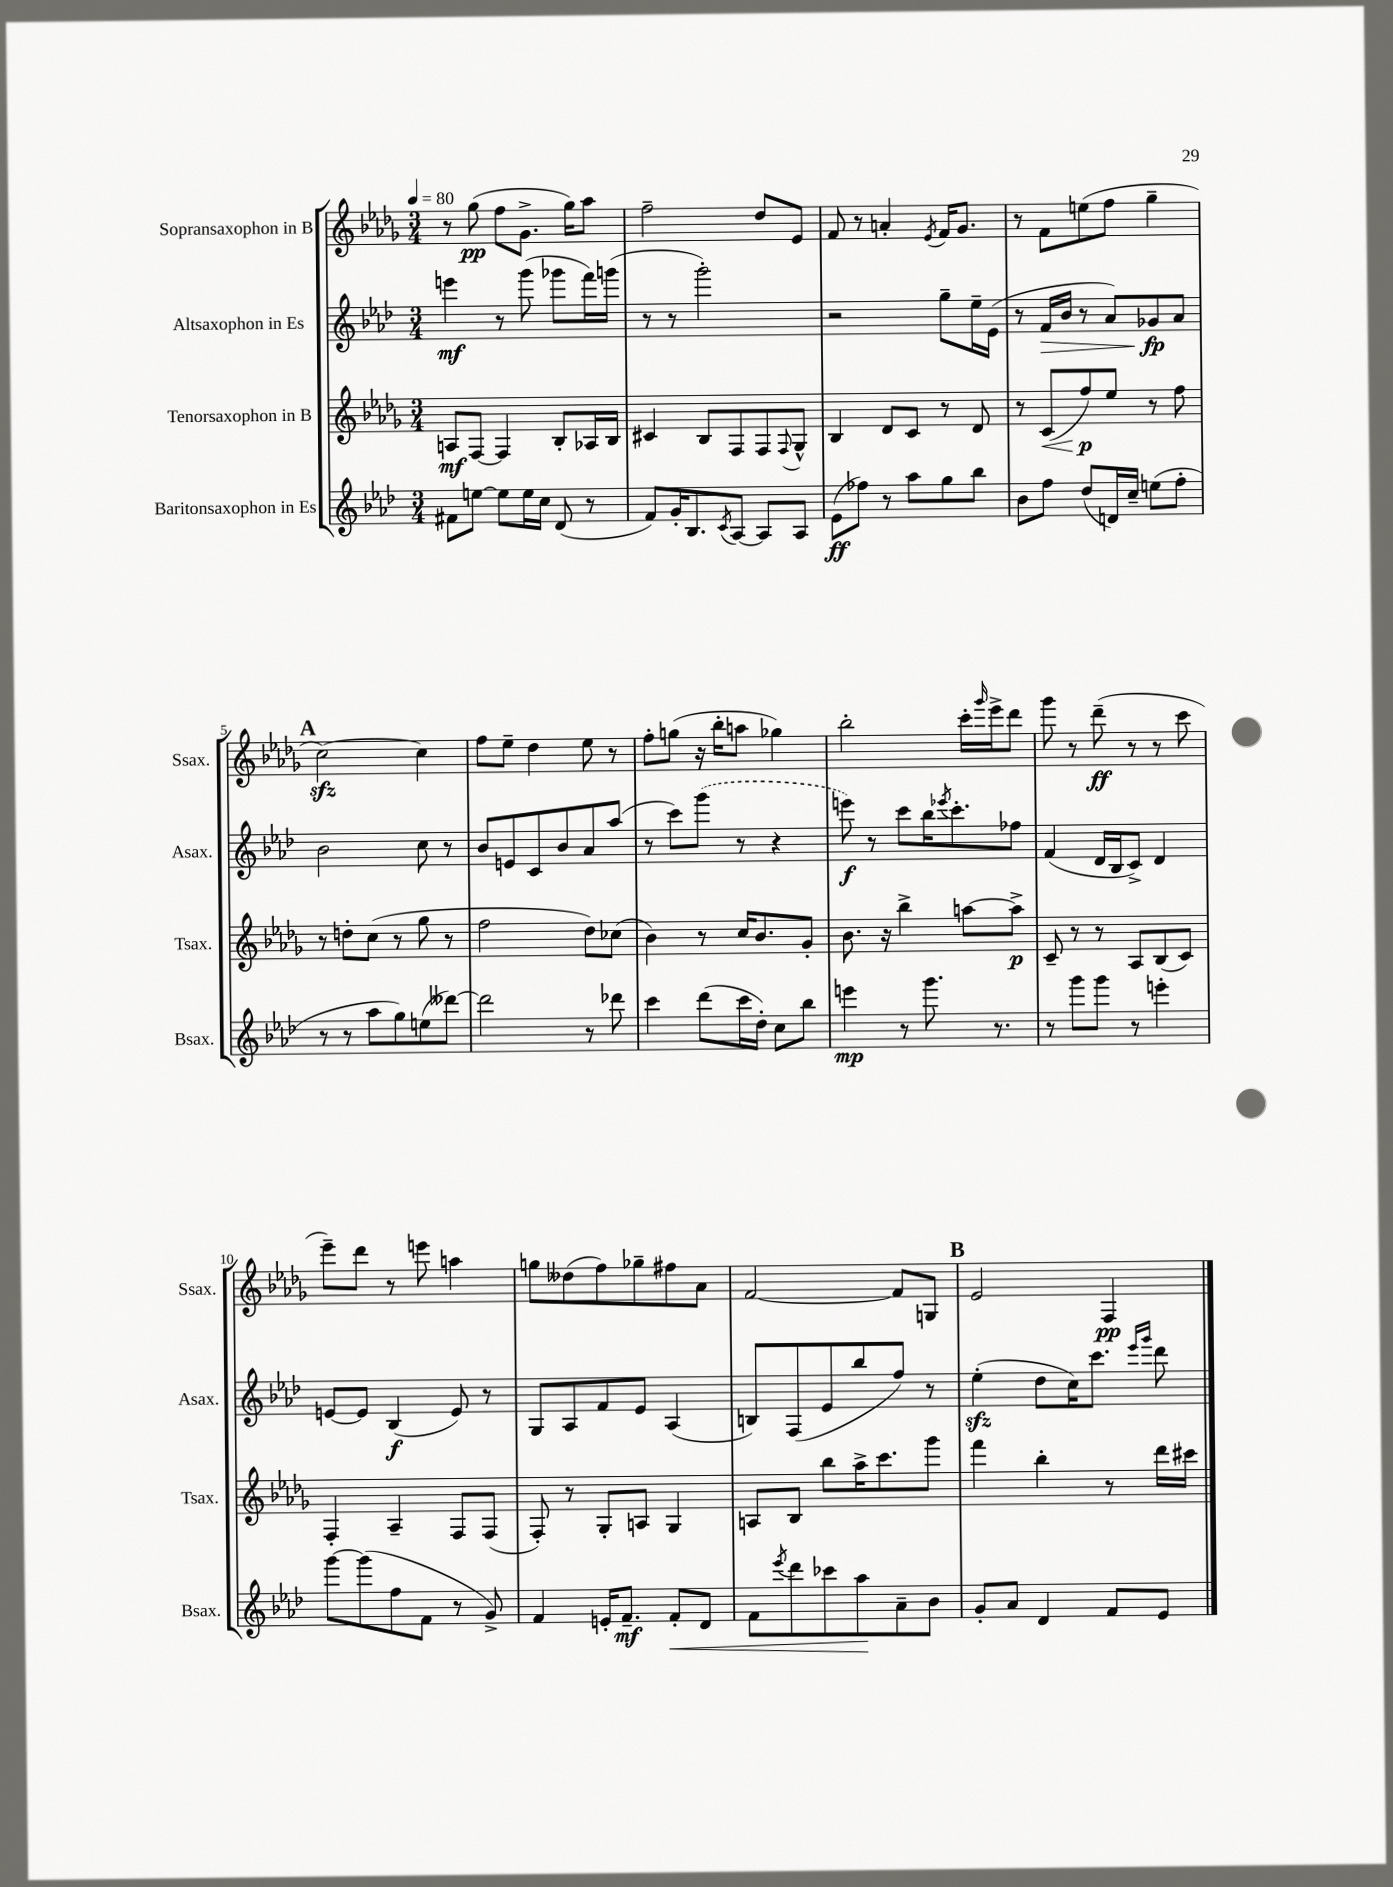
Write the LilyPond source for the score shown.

<<
\new StaffGroup <<
\new Staff = "s0" \with { instrumentName = "Sopransaxophon in B" shortInstrumentName = "Ssax." } {
    \clef treble \key des \major \numericTimeSignature \time 3/4 \tempo 4 = 80
    r8 ges''8\pp( f''8 ges'8.-> ges''16) aes''8 |
    f''2-- des''8 ees'8 |
    f'8 r8 a'4-. \acciaccatura { ees'8 } f'16 ges'8. |
    r8 f'8 e''8( f''8 ges''4-- |
    \mark \markup { \bold "A" } c''2~\sfz) c''4 |
    f''8 ees''8-- des''4 ees''8 r8 |
    f''8-. g''8( r16 bes''16-. a''8 ges''4) |
    bes''2-. c'''16-. \grace { ges'''16 } ees'''16-> des'''8 |
    ges'''8 r8 des'''8--\ff( r8 r8 c'''8 |
    ees'''8--) des'''8 r8 e'''8 a''4 |
    g''8 deses''8( f''8) ges''8-- fis''8 aes'8 |
    f'2~ f'8 g8 |
    \mark \markup { \bold "B" } ees'2 f4\pp \bar "|." |
}
\new Staff = "s1" \with { instrumentName = "Altsaxophon in Es" shortInstrumentName = "Asax." } {
    \clef treble \key aes \major \numericTimeSignature \time 3/4
    e'''4\mf r8 g'''8( ges'''8 f'''16) g'''16( |
    r8 r8 g'''2-.) |
    r2 g''8-- ees''16-- ees'16( |
    r8 f'16\> bes'16 r8 aes'8) ges'8\fp\! aes'8 |
    \mark \markup { \bold "A" } bes'2 c''8 r8 |
    bes'8 e'8 c'8 bes'8 aes'8 aes''8( |
    r8 c'''8) \once \slurDashed g'''8( r8 r4 |
    e'''8\f) r8 c'''8 bes''16 \acciaccatura { ees'''8 } c'''8.-. fes''8 |
    f'4( des'16 bes16 c'8->) des'4 |
    e'8~ e'8 bes4\f( e'8) r8 |
    g8 aes8 f'8 ees'8 aes4( |
    b8) f8( ees'8 bes''8 f''8) r8 |
    \mark \markup { \bold "B" } ees''4-.\sfz( des''8 c''16) c'''8. \grace { ees'''16 g'''16 } des'''8 \bar "|." |
}
\new Staff = "s2" \with { instrumentName = "Tenorsaxophon in B" shortInstrumentName = "Tsax." } {
    \clef treble \key des \major \numericTimeSignature \time 3/4
    a8\mf f8~ f4 bes8-. aes16 bes16 |
    cis'4 bes8 f8 f8 \appoggiatura { f8 } ges8-^ |
    bes4 des'8 c'8 r8 des'8 |
    r8 c'8\<( f''8\p\!) ees''8 r8 f''8 |
    \mark \markup { \bold "A" } r8 d''8-. c''8( r8 ges''8 r8 |
    f''2 des''8) ces''8( |
    bes'4) r8 c''16 bes'8. ges'8-. |
    bes'8. r16 bes''4-> a''8~ a''8->\p |
    c'8-- r8 r8 aes8 bes8( c'8) |
    f4-. aes4-- f8 f8( |
    f8-.) r8 ges8-. a8 ges4 |
    a8 bes8 bes''8 aes''16-> c'''8. ges'''8 |
    \mark \markup { \bold "B" } f'''4 bes''4-. r8 des'''16 cis'''16 \bar "|." |
}
\new Staff = "s3" \with { instrumentName = "Baritonsaxophon in Es" shortInstrumentName = "Bsax." } {
    \clef treble \key aes \major \numericTimeSignature \time 3/4
    fis'8 e''8~ e''8 e''16 c''16 des'8( r8 |
    f'8) g'16-. bes8. \acciaccatura { c'8 } aes8~ aes8 aes8 |
    ees'8\ff( fes''8) r8 aes''8 g''8 bes''8 |
    bes'8 f''8 des''8( d'16) c''16-- e''8( f''8-. |
    \mark \markup { \bold "A" } r8 r8 aes''8 g''8) e''8( deses'''8~) |
    deses'''2 r8 des'''8 |
    c'''4 des'''8( c'''16 des''16-.) c''8 bes''8 |
    e'''4\mp r8 g'''8. r8. |
    r8 g'''8 g'''8 r8 e'''4-. |
    g'''8~ g'''8( f''8 f'8 r8 g'8->) |
    f'4 e'16-. f'8.--\mf f'8-.\< des'8 |
    f'8 \acciaccatura { ees'''8 } des'''8 ces'''8 aes''8\! aes'8-- bes'8 |
    \mark \markup { \bold "B" } g'8-. aes'8 des'4 f'8 ees'8 \bar "|." |
}
>>
>>
